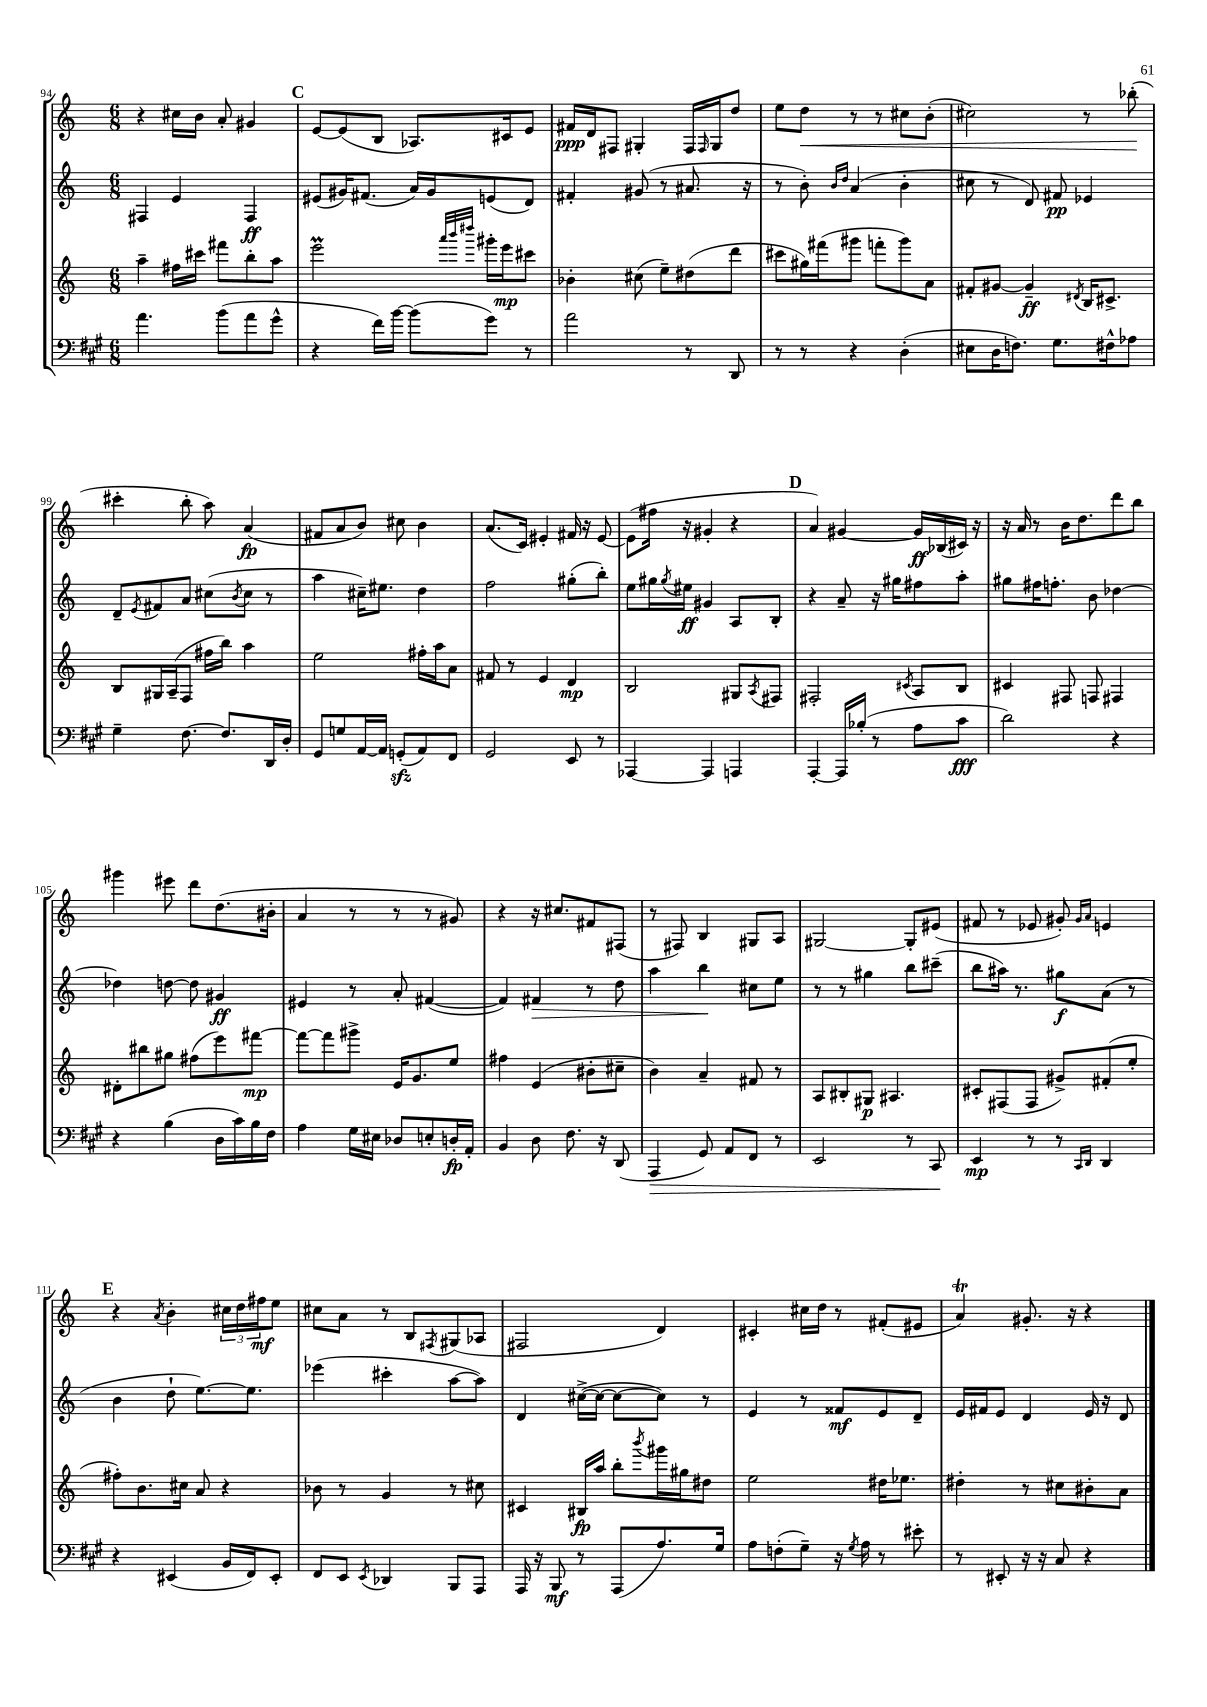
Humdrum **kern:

**kern	**kern	**kern	**kern
*staff4	*staff3	*staff2	*staff1
*clefF4	*clefG2	*clefG2	*clefG2
*k[f#c#g#]	*k[]	*k[]	*k[]
*M6/8	*M6/8	*M6/8	*M6/8
4.a\	4aa~\	4F#/	4r
.	16ff#\LL	4e/	16cc#\LL
.	16ccc#\JJ	.	16b\JJ
(8b\L	8fff#\L	.	8a'/
8a\	8bb'\	4F#/	4g#/
8g#^^\J	8aa\J	.	.
=	=	=	=
4r	2eee\	(8e#/L	[8e/L
.	.	16g#/K)	(8e/]
.	.	(8.f#/J	.
16f#\LL)	.	.	8B/J
[16b\JJ	.	.	.
(8b\]L	.	16a/LL)	8.A-/L)
.	.	16g#/J	.
.	32qqaaa/LLL	.	.
.	32qqbbb/	.	.
.	32qqdddd#/JJJ	.	.
8g#\J)	16ggg#'\LL	(8e/	.
.	16eee\J	.	16c#/k
8r	8ccc#\J	8d/J)	8e/J
=	=	=	=
2a\	4b-'\	4f#'/	16f#/LL
.	.	.	16d/J
.	.	.	8F#/J
.	(8cc#\	(8g#/	4G#'/
.	8ee~\L)	8r	.
8r	(8dd#\	8.a#/	16F#/LL
.	.	.	16qqF#/
.	.	.	16G#/J
8DD/	8ddd\J	.	8dd/J
.	.	16r	.
=	=	=	=
8r	8ccc#\L	8r	8ee\L
8r	16gg#\L)	8b'\)	8dd\J
.	(16fff#\J	.	.
.	.	16qqb/LL	.
.	.	16qqdd/JJ	.
4r	8ggg#\J	(4a/	8r
.	8fff'\L	.	8r
(4D'\	8ggg#\)	4b'\	8cc#\L
.	8a\J	.	(8b'\J
=	=	=	=
8E#\L	8f#'/L	8cc#\	2cc#\)
16D\K	[8g#/J	8r	.
8.F\J)	.	.	.
.	4g#~/]	8d/)	.
8.G#\L	.	8f#/	.
.	8qd#/	.	.
.	16B/LK	4e-/	8r
16F#^^\k	8.c#^/J	.	.
8A-\J	.	.	(8bb-'\
=	=	=	=
4G#~\	8B/L	8d~/L	4ccc#'\
.	.	8qe/	.
.	16G#/L	8f#/	.
.	(16A~/J	.	.
[8.F#\	8F/J	8a/J	8bb'\
.	16ff#\LL	(8cc#\L	8aa\)
8.F#/]L	16bb\JJ)	.	.
.	.	8qb/	.
.	4aa\	8cc#\J	(4a/
16DD/L	.	8r	.
16D'/JJ	.	.	.
=	=	=	=
8GG#/L	2ee\	4aa\	8f#/L
8G/	.	.	8a/
[16AA/L	.	16cc#~\LK)	8b/J)
16AA/]JJ	.	8.ee#\J	.
(8GG'/L	.	.	8cc#\
8AA/)	16ff#'\LL	4dd\	4b\
.	16aa\J	.	.
8FF#/J	8a\J	.	.
=	=	=	=
2GG#/	8f#/	2ff\	(8.a/L
.	8r	.	.
.	.	.	16c/Jk)
.	4e/	.	4e#'/
8EE/	4d/	(8gg#'\L	16f#/
.	.	.	16r
8r	.	8bb'\J)	[8e#/
=	=	=	=
[4AAA-/	2B/	8ee\L	(8e#\]L
.	.	16gg#\L	16ff#\Jk
.	.	8qgg#/	.
.	.	16ee#\JJ	16r
4AAA-/]	.	4g#/	4g#'/
4AAA/	8G#/L	8A/L	4r
.	8qA/	.	.
.	8F#/J	8B'/J	.
=	=	=	=
[4AAA'/	2F#'/	4r	4a/)
16AAA/]LL	.	8a~/	[4g#/
(16B-'/JJ	.	.	.
8r	.	16r	.
.	.	16gg#\LK	.
.	8qc#/	.	.
8A\L	8A/L	8ff#\	16g#/]LL
.	.	.	(16B-/
8c#\J	8B/J	8aa'\J	16c#/JJ)
.	.	.	16r
=	=	=	=
2d\)	4c#/	8gg#\L	16r
.	.	.	16a/
.	.	16ff#\K	8r
.	.	8.ff'\J	.
.	8F#/	.	16b\LK
.	.	.	8.dd\
.	8F/	8b\	.
4r	4F#/	[4dd-\	8ddd\
.	.	.	8bb\J
=	=	=	=
4r	8d#'\L	4dd-\]	4ggg#\
.	8bb#\	.	.
(4B\	8gg#\J	[8dd\	8eee#\
.	(8ff#\L	8dd\]	8ddd\L
16D\LL	8eee\)	4g#/	(8.dd\
16c#\)	.	.	.
16B\	[8fff#\J	.	.
16F#\JJ	.	.	16b#'\Jk
=	=	=	=
4A\	8fff#\_L	4e#/	4a/
.	8fff#\]	.	.
16G#\LL	8ggg#^\J	8r	8r
16E#\JJ	.	.	.
8D-/L	16e/LK	8a'/	8r
.	8.g/	.	.
8E'/	.	([4f#/	8r
16D'/L	8ee/J	.	8g#/)
16AA'/JJ	.	.	.
=	=	=	=
4BB/	4ff#\	4f#/])	4r
8D\	(4e/	4f#/	16r
.	.	.	8.cc#/L
8.F#\	.	.	.
.	8b#'\L	8r	8f#/
16r	.	.	.
(8DD/	8cc#~\J	8dd\	(8F#/J
=	=	=	=
4AAA/	4b\)	4aa\	8r
.	.	.	8F#/)
8GG#/)	4a~/	4bb\	4B/
8AA/L	.	.	.
8FF#/J	8f#/	8cc#\L	8G#/L
8r	8r	8ee\J	8A/J
=	=	=	=
2EE/	8A/L	8r	[2G#/
.	8B#'/	8r	.
.	8G#/J	4gg#\	.
.	4.A#/	.	.
8r	.	8bb\L	8G#'/]L
8CC#/	.	(8ccc#~\J	(8e#/J
=	=	=	=
4EE/	8c#'/L	8bb\L	8f#/
.	(8F#/	16aa#\Jk)	8r
.	.	8.r	.
8r	8F#/J	.	8e-/
8r	8g#^/L)	8gg#\L	8g#'/)
16qqCC#/LL	.	.	16qqg#/LL
16qqDD/JJ	.	.	16qqa/JJ
4DD/	(8f#'/	(8a\J	4e/
.	8ee'/J	8r	.
=	=	=	=
4r	8ff#'\L)	4b\	4r
.	8.b\	.	.
.	.	.	8qa/
(4EE#/	.	8dd`\	4b'\
.	16cc#\Jk	.	.
.	8a/	[8.ee\L)	.
16BB/LL	4r	.	24cc#\LL
.	.	.	24dd\
16FF#/J)	.	8.ee\]J	.
.	.	.	24ff#\J
8EE#'/J	.	.	8ee\J
=	=	=	=
8FF#/L	8b-\	(4eee-\	8cc#\L
8EE/J	8r	.	8a\J
8qEE/	.	.	.
4DD-/	4g/	4ccc#'\	8r
.	.	.	8B/L
.	.	.	8qF#/
8BBB/L	8r	[8aa\L	(8G#/
8AAA/J	8cc#\	8aa\]J)	8A-/J
=	=	=	=
16AAA/	4c#/	4d/	2F#/
16r	.	.	.
8BBB/	.	.	.
8r	16B#/LL	([16cc#^\LL	.
.	16aa/JJ	16cc#\_JJ	.
(8AAA/L	8bb'\L	8cc#\_L	.
.	8qbbb/	.	.
8.A/)	16ggg#\L	8cc#\]J)	4d/)
.	16gg#\J	.	.
.	8dd#\J	8r	.
16G#/Jk	.	.	.
=	=	=	=
8A\L	2ee\	4e/	4c#'/
(8F'\	.	.	.
8G#~\J)	.	8r	16cc#\LL
.	.	.	16dd\JJ
16r	.	8f##/L	8r
8qG#/	.	.	.
16A\	.	.	.
8r	16dd#\LK	8e/	(8f#'/L
.	8.ee-\J	.	.
8e#'\	.	8d~/J	8e#/J
=	=	=	=
8r	4dd#'\	16e/LL	4a/)
.	.	16f#/J	.
8EE#'/	.	8e/J	.
16r	8r	4d/	8.g#'/
16r	.	.	.
8C#/	8cc#\L	.	.
.	.	.	16r
4r	8b#'\	16e/	4r
.	.	16r	.
.	8a\J	8d/	.
==	==	==	==
*-	*-	*-	*-
